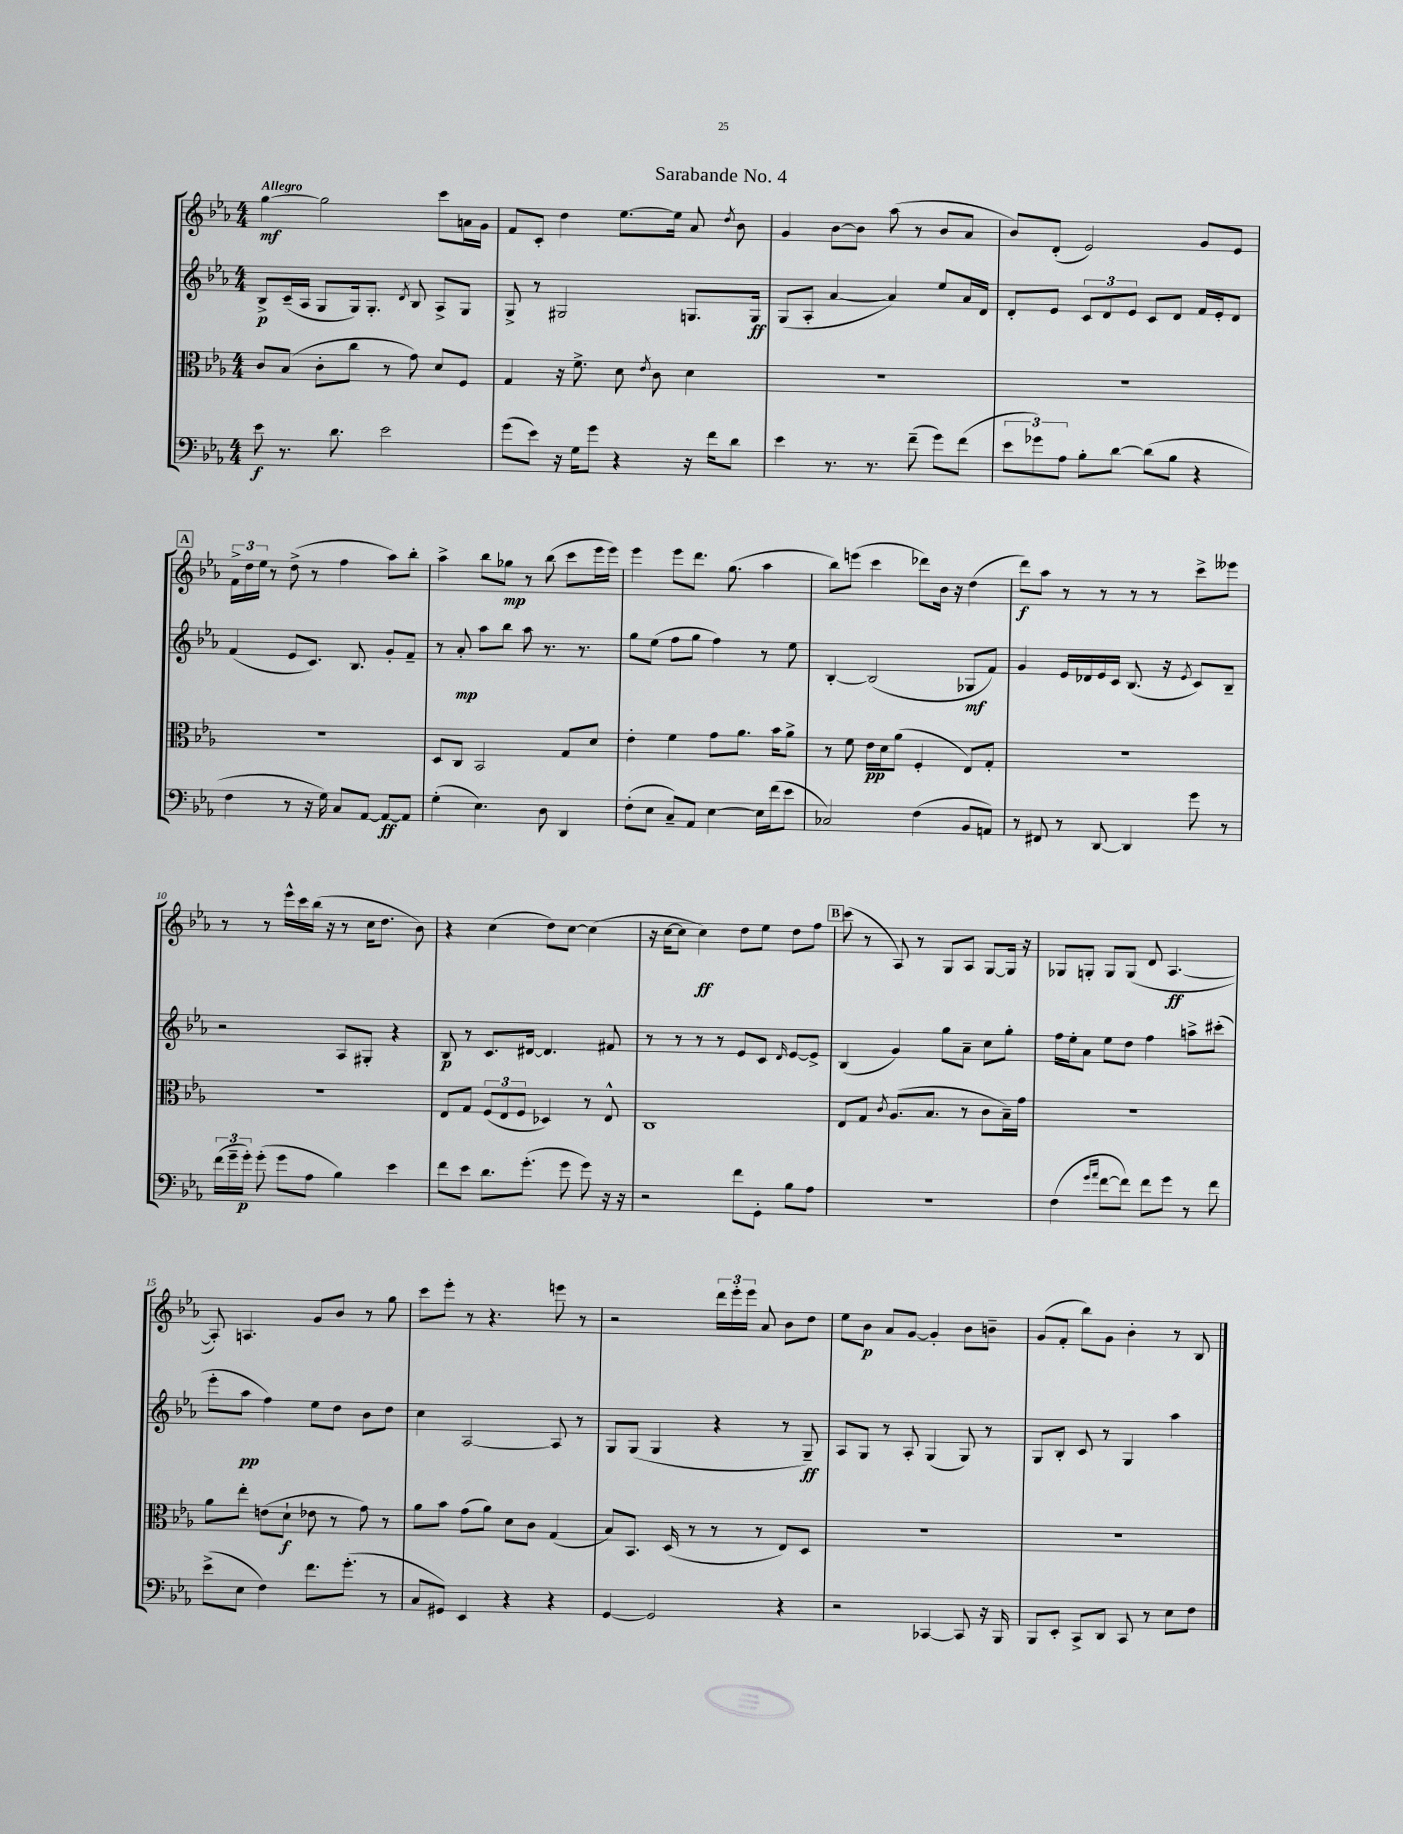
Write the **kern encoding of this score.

**kern	**dynam	**kern	**dynam	**kern	**dynam	**kern	**dynam
*part4	*part4	*part3	*part3	*part2	*part2	*part1	*part1
*staff4	*staff4	*staff3	*staff3	*staff2	*staff2	*staff1	*staff1
*clefF4	*	*clefC3	*	*clefG2	*	*clefG2	*
*k[b-e-a-]	*	*k[b-e-a-]	*	*k[b-e-a-]	*	*k[b-e-a-]	*
*M4/4	*	*M4/4	*	*M4/4	*	*M4/4	*
=1	=1	=1	=1	=1	=1	=1	=1
!	!	!	!	!	!	!LO:TX:a:B:t=Allegro	!
8e-\	f	8c/L	.	8B-^/L	p	[4gg\	mf
8.r	.	(8B-/J	.	(16c~/L	.	.	.
.	.	.	.	16A-/JJ	.	.	.
.	.	8c'\L	.	8G/L	.	2gg\]	.
8.d\	.	.	.	.	.	.	.
.	.	8cc\J	.	16G/k)	.	.	.
.	.	.	.	8.G'/J	.	.	.
2e-\	.	8r	.	.	.	.	.
.	.	.	.	8qd/	.	.	.
.	.	8g\)	.	8B-/	.	.	.
.	.	8d/L	.	8A-^/L	.	8ccc\L	.
.	.	8F/J	.	8G/J	.	16an\L	.
.	.	.	.	.	.	16g\JJ	.
=2	=2	=2	=2	=2	=2	=2	=2
(8g\L	.	4G/	.	8G^/	.	8f/L	.
8e-\J)	.	.	.	8r	.	8c'/J	.
16r	.	16r	.	2G#X/	.	4dd\	.
16G\KL	.	8.f^\	.	.	.	.	.
8g\J	.	.	.	.	.	.	.
4r	.	8d\	.	.	.	[8.ee-\L	.
.	.	8qe-/	.	.	.	.	.
.	.	8c\	.	.	.	.	.
.	.	.	.	.	.	16ee-\Jk]	.
16r	.	4d\	.	8.Gn/L	.	8a-/	.
16f\KL	.	.	.	.	.	.	.
.	.	.	.	.	.	8qdd/	.
8d\J	.	.	.	.	.	8b-\	.
.	.	.	.	16G/Jk	ff	.	.
=3	=3	=3	=3	=3	=3	=3	=3
4e-\	.	1r	.	(8G/L	.	4g/	.
.	.	.	.	8A-'/J	.	.	.
8.r	.	.	.	[4a-/	.	[8b-\L	.
.	.	.	.	.	.	8b-\J]	.
8.r	.	.	.	.	.	.	.
.	.	.	.	4a-/])	.	(8aa-\	.
(8f~\	.	.	.	.	.	8r	.
8g\L)	.	.	.	8ee-/L	.	8b-/L	.
(8f\J	.	.	.	16a-/L	.	8a-/J	.
.	.	.	.	16d/JJ	.	.	.
=4	=4	=4	=4	=4	=4	=4	=4
12e-\L	.	1r	.	8d'/L	.	8b-/L)	.
12g-X\)	.	.	.	.	.	.	.
.	.	.	.	8e-/J	.	(8d'/J	.
12A-\J	.	.	.	.	.	.	.
8B-'\L	.	.	.	12c/L	.	2e-/)	.
.	.	.	.	12d/	.	.	.
[8d\J	.	.	.	.	.	.	.
.	.	.	.	12e-/J	.	.	.
(8d\L]	.	.	.	8c/L	.	.	.
8B-\J	.	.	.	8d/J	.	.	.
4r	.	.	.	16f/LL	.	8g/L	.
.	.	.	.	16e-'/J	.	.	.
.	.	.	.	8d/J	.	8e-/J	.
!!LO:LB:g=z
!!LO:REH:place=s1:t=A
=5	=5	=5	=5	=5	=5	=5	=5
4F\	.	1r	.	(4f/	.	24f^\LL	.
.	.	.	.	.	.	24dd\	.
.	.	.	.	.	.	24ee-\JJ	.
.	.	.	.	.	.	8r	.
8r	.	.	.	8e-/L	.	(8dd^\	.
16r	.	.	.	8.c/J)	.	8r	.
16G\)	.	.	.	.	.	.	.
8C/L	.	.	.	.	.	4ff\	.
.	.	.	.	8.B-/	.	.	.
[8AA-/J	.	.	.	.	.	.	.
8AA-/L_	ff	.	.	8g'/L	.	8aa-\L)	.
8AA-/J]	.	.	.	8f~/J	.	8bb-'\J	.
=6	=6	=6	=6	=6	=6	=6	=6
(4G'\	.	8D/L	.	8r	.	4aa-^\	.
.	.	8C/J	.	8a-'/	mp	.	.
4.E-\)	.	2BB-/	.	8aa-\L	.	8bb-\L	.
.	.	.	.	8bb-\J	.	8gg-X\J	mp
.	.	.	.	8aa-\	.	8r	.
8D\	.	.	.	8.r	.	(8bb-\	.
4DD/	.	8G/L	.	.	.	8ccc\L	.
.	.	.	.	8.r	.	.	.
.	.	8d/J	.	.	.	16eee-\L	.
.	.	.	.	.	.	16eee-\JJ)	.
=7	=7	=7	=7	=7	=7	=7	=7
(8F'\L	.	4e-'\	.	8gg\L	.	4eee-\	.
8E-\J	.	.	.	(8ee-\J	.	.	.
8C~/L)	.	4f\	.	8ff\L	.	8eee-\L	.
8AA-/J	.	.	.	8gg\J	.	8.ddd\J	.
[4E-\	.	8g\L	.	4ff\)	.	.	.
.	.	.	.	.	.	(8.gg\	.
.	.	8.a-\J	.	.	.	.	.
16E-\LL]	.	.	.	8r	.	4aa-\	.
(16f\J	.	16b-\KL	.	.	.	.	.
8e-\J	.	8a-^\J	.	8ee-\	.	.	.
=8	=8	=8	=8	=8	=8	=8	=8
2C-X/)	.	8r	.	[4B-'/	.	8bb-\L)	.
.	.	8f\	.	.	.	(8eeen\J	.
.	.	16e-\LL	pp	(2B-/]	.	4ccc\	.
.	.	16d\J	.	.	.	.	.
.	.	(8a-\J	.	.	.	.	.
(4F\	.	4F'/	.	.	.	8ddd-X\L)	.
.	.	.	.	.	.	16b-\Jk	.
.	.	.	.	.	.	16r	.
8BB-/L	.	8E-/L)	.	8G-X/L	mf	(4dd\	.
8AAn/J)	.	8G'/J	.	8f/J)	.	.	.
=9	=9	=9	=9	=9	=9	=9	=9
8r	.	1r	.	4g/	.	8ddd\L)	f
8FF#X/	.	.	.	.	.	8aa-\J	.
8r	.	.	.	16e-/LL	.	8r	.
.	.	.	.	16d-X/	.	.	.
[8DD/	.	.	.	16e-/	.	8r	.
.	.	.	.	16c/JJ	.	.	.
4DD/]	.	.	.	(8.B-/	.	8r	.
.	.	.	.	.	.	8r	.
.	.	.	.	16r	.	.	.
.	.	.	.	8qe-/	.	.	.
8g\	.	.	.	8c/L)	.	8ccc^\L	.
8r	.	.	.	8B-~/J	.	8eee--X\J	.
!!LO:LB:g=z
=10	=10	=10	=10	=10	=10	=10	=10
(24f\LL	.	1r	.	2r	.	8r	.
24g~\	.	.	.	.	.	.	.
24g'\JJ)	p	.	.	.	.	.	.
(8g'\	.	.	.	.	.	8r	.
8g\L	.	.	.	.	.	16eee-^^\LL	.
.	.	.	.	.	.	16ccc\	.
8A-\J	.	.	.	.	.	(16bb-\JJ	.
.	.	.	.	.	.	16r	.
4B-\)	.	.	.	8A-/L	.	8r	.
.	.	.	.	8G#X'/J	.	16cc\KL	.
.	.	.	.	.	.	8.dd\J	.
4e-\	.	.	.	4r	.	.	.
.	.	.	.	.	.	8b-\)	.
=11	=11	=11	=11	=11	=11	=11	=11
8f\L	.	8E-/L	.	8B-/	p	4r	.
8e-\J	.	8G/J	.	8r	.	.	.
8.d\L	.	(12F/L	.	8.c/L	.	(4cc\	.
.	.	12E-/	.	.	.	.	.
.	.	12F/J	.	.	.	.	.
(8.g'\J	.	.	.	[16d#X/Jk	.	.	.
.	.	4D-X/)	.	4.d#/]	.	8dd\L)	.
8g\	.	.	.	.	.	[8cc\J	.
8g\)	.	8r	.	.	.	(4cc\]	.
16r	.	8E-^^/	.	8f#X/	.	.	.
16r	.	.	.	.	.	.	.
=12	=12	=12	=12	=12	=12	=12	=12
2r	.	1C	.	8r	.	16r	.
.	.	.	.	.	.	[16cc\KL	.
.	.	.	.	8r	.	8cc\J]	.
.	.	.	.	8r	.	4cc\)	ff
.	.	.	.	8r	.	.	.
8f\L	.	.	.	8e-/L	.	8dd\L	.
8GG'\J	.	.	.	8c/J	.	8ee-\J	.
.	.	.	.	16qqd/	.	.	.
8B-\L	.	.	.	[8e-/L	.	8dd\L	.
8A-\J	.	.	.	8e-^/J]	.	8ff\J	.
!!LO:REH:place=s1:t=B
=13	=13	=13	=13	=13	=13	=13	=13
1r	.	8E-/L	.	(4B-/	.	(8ccc\	.
.	.	8G/J	.	.	.	8r	.
.	.	8qc/	.	.	.	.	.
.	.	(8.A-/L	.	4g/)	.	8A-/)	.
.	.	.	.	.	.	8r	.
.	.	8.B-/J	.	.	.	.	.
.	.	.	.	8gg\L	.	8G/L	.
.	.	8r	.	8a-~\J	.	8A-/J	.
.	.	8c\L	.	8cc\L	.	[8G/L	.
.	.	16B-~\L)	.	8gg'\J	.	16G/Jk]	.
.	.	16g\JJ	.	.	.	16r	.
=14	=14	=14	=14	=14	=14	=14	=14
(4F\	.	1r	.	16ff\LL	.	8G-X/L	.
.	.	.	.	16ee-'\J	.	.	.
.	.	.	.	8a-\J	.	8Gn'/J	.
16qqg/LL	.	.	.	.	.	.	.
16qqa-/JJ	.	.	.	.	.	.	.
[8f\L	.	.	.	8ee-\L	.	8G/L	.
8f\J])	.	.	.	8dd\J	.	(8G/J	.
8f\L	.	.	.	4ff\	.	8d/	.
8g\J	.	.	.	.	.	[4.A-/	ff
8r	.	.	.	8aan^\L	.	.	.
8f\	.	.	.	(8ccc#X'\J	.	.	.
!!LO:LB:g=z
=15	=15	=15	=15	=15	=15	=15	=15
(8e-^\L	.	8a-\L	.	8eee-'\L	.	8A-'/])	.
8E-\J	.	8ee-'\J	.	8aa-\J	pp	4.An/	.
4F\)	.	(8en\L	.	4ff\)	.	.	.
.	.	8d`\J	f	.	.	.	.
8.f\L	.	8e-X\	.	8ee-\L	.	8g/L	.
.	.	8r	.	8dd\J	.	8b-/J	.
(8.g'\J	.	.	.	.	.	.	.
.	.	8g\)	.	8b-\L	.	8r	.
8r	.	8r	.	8dd\J	.	8gg\	.
=16	=16	=16	=16	=16	=16	=16	=16
8C/L	.	8a-\L	.	4cc\	.	8ccc\L	.
8GG#X/J)	.	8b-\J	.	.	.	8eee-'\J	.
4EE-/	.	(8g\L	.	[2A-/	.	8r	.
.	.	8a-\J)	.	.	.	4.r	.
4r	.	8d\L	.	.	.	.	.
.	.	8c\J	.	.	.	.	.
4r	.	(4G/	.	8A-/]	.	8eeen\	.
.	.	.	.	8r	.	8r	.
=17	=17	=17	=17	=17	=17	=17	=17
[4GG/	.	8B-/L)	.	8G/L	.	2r	.
.	.	8.BB-/J	.	(8G/J	.	.	.
2GG/]	.	.	.	4G/	.	.	.
.	.	(16D/	.	.	.	.	.
.	.	8r	.	.	.	.	.
.	.	8r	.	4r	.	24ddd\LL	.
.	.	.	.	.	.	24eee-'\	.
.	.	.	.	.	.	24eee-\JJ	.
.	.	8r	.	.	.	8a-/	.
4r	.	8E-/L)	.	8r	.	8b-\L	.
.	.	8D/J	.	8G~/)	ff	8dd\J	.
=18	=18	=18	=18	=18	=18	=18	=18
2r	.	1r	.	8A-/L	.	8ee-\L	.
.	.	.	.	8G/J	.	8b-\J	p
.	.	.	.	8r	.	8a-/L	.
.	.	.	.	8A-'/	.	[8g/J	.
[4CC-X/	.	.	.	(4G/	.	4g'/]	.
8CC-/]	.	.	.	8G/)	.	8b-\L	.
16r	.	.	.	8r	.	8bn~\J	.
16BBB-/	.	.	.	.	.	.	.
=19	=19	=19	=19	=19	=19	=19	=19
8BBB-/L	.	1r	.	8G/L	.	(8g/L	.
8EE-'/J	.	.	.	8B-'/J	.	8f'/J	.
8CC^/L	.	.	.	8c/	.	8bb-\L)	.
8DD/J	.	.	.	8r	.	8g\J	.
8CC/	.	.	.	4G/	.	4b-'\	.
8r	.	.	.	.	.	.	.
8E-\L	.	.	.	4aa-\	.	8r	.
8F\J	.	.	.	.	.	8B-/	.
==	==	==	==	==	==	==	==
*-	*-	*-	*-	*-	*-	*-	*-
